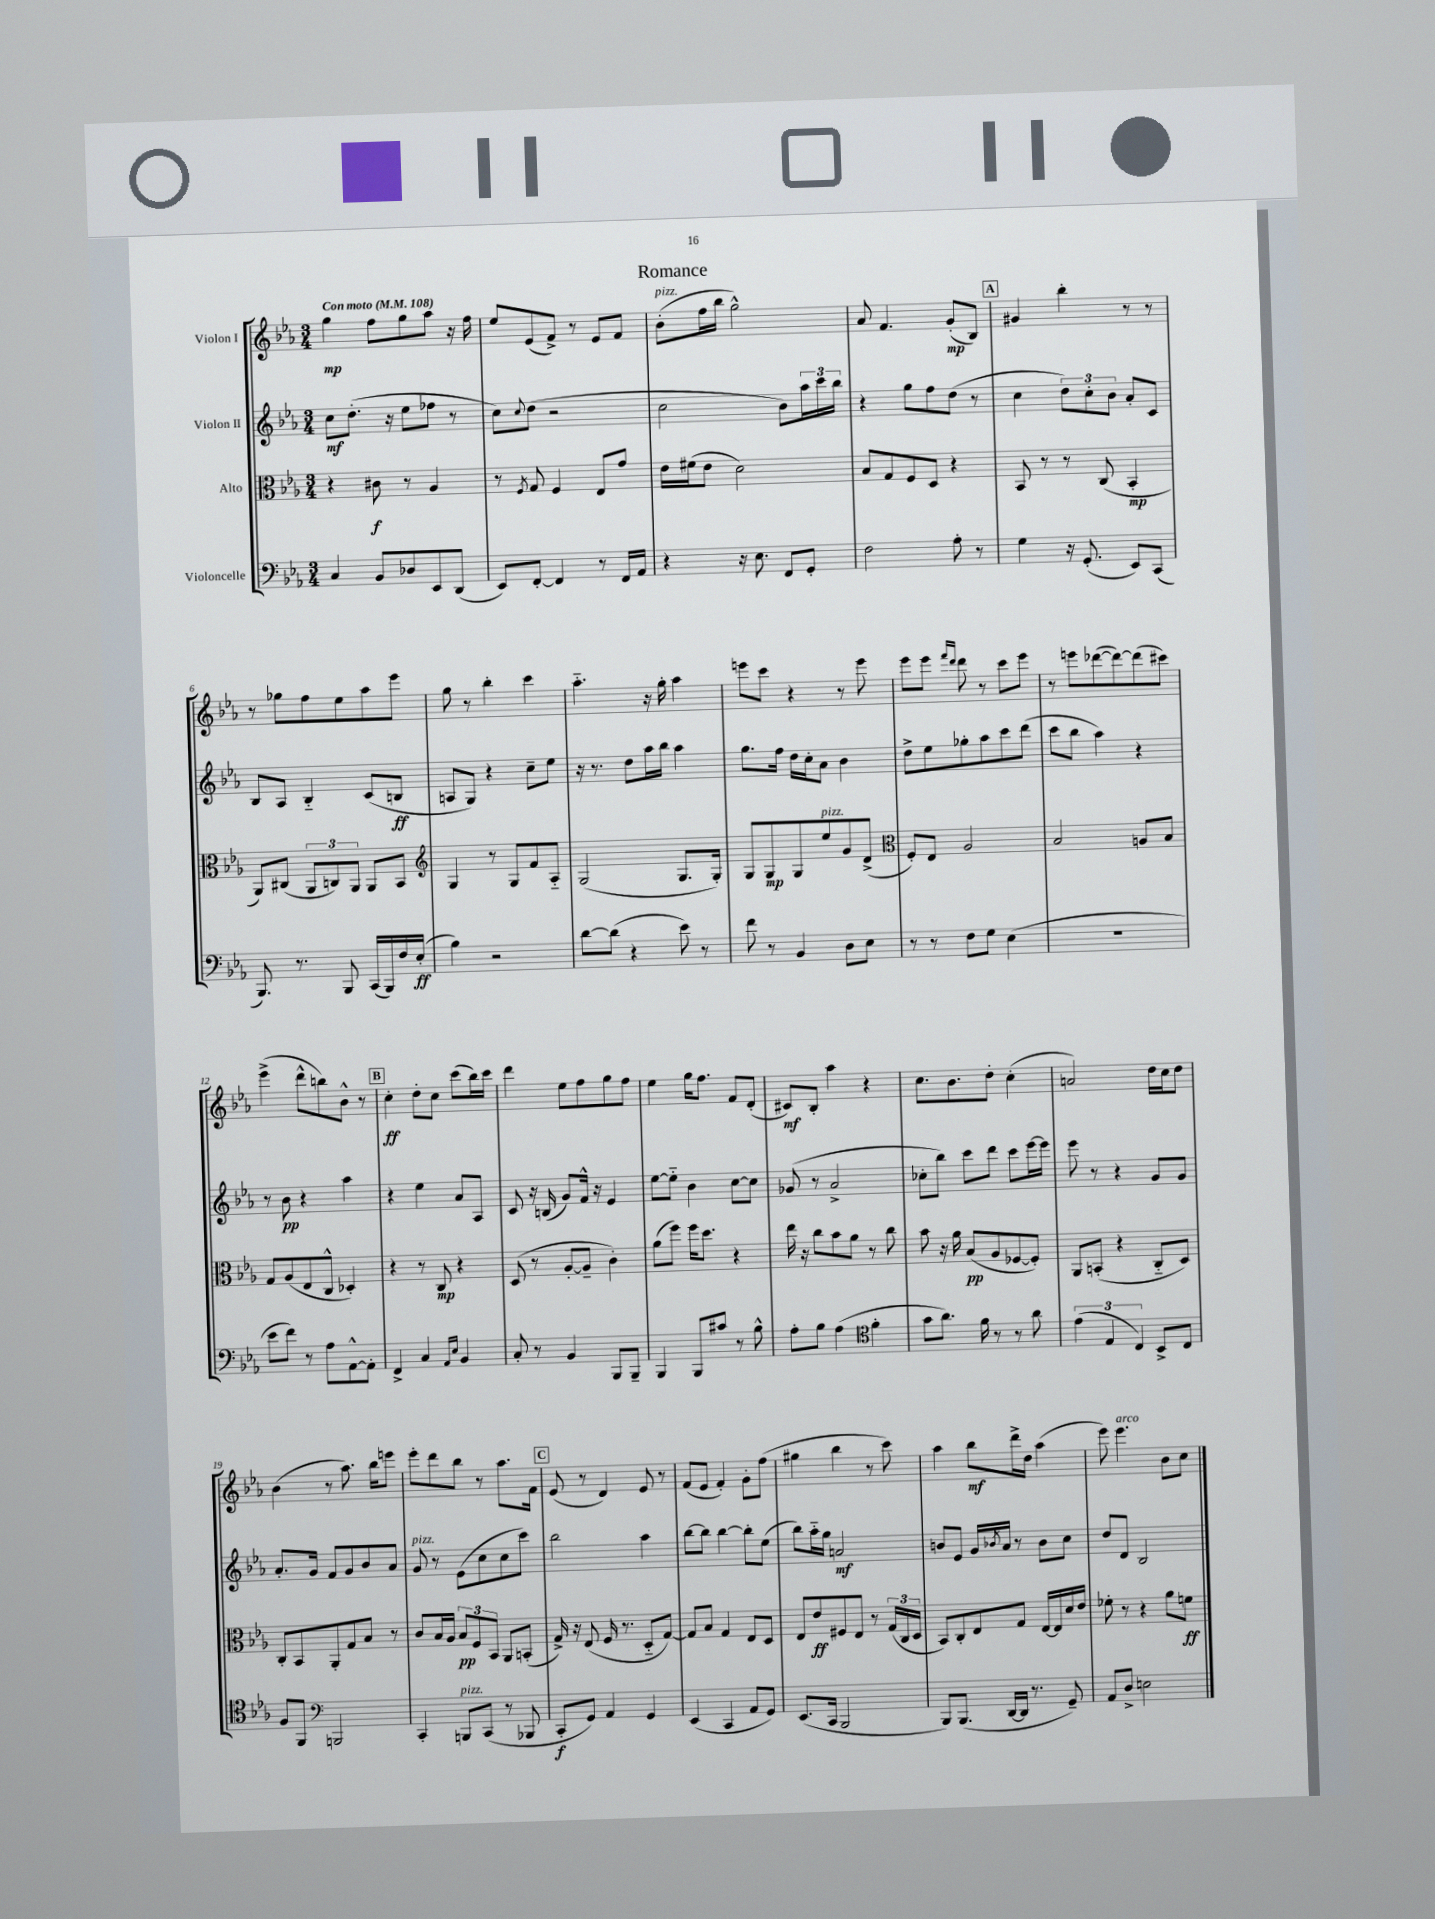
\header { title = "Romance" }
<<
\new StaffGroup <<
\new Staff = "s0" \with { instrumentName = "Violon I" } {
    \clef treble \key ees \major \numericTimeSignature \time 3/4 \tempo "Con moto" 4 = 108
    g''4\mp f''8 g''8 aes''8 r16 f''16 |
    ees''8 ees'8( f'8->) r8 ees'8 f'8 |
    bes'8-.^\markup { \italic "pizz." }( f''16 bes''16 g''2-^) |
    aes'8 f'4. g'8-.\mp( bes8) |
    \mark \markup { \box "A" } gis'4 bes''4-. r8 r8 |
    r8 ges''8 f''8 ees''8 aes''8 ees'''8 |
    g''8 r8 bes''4-. c'''4 |
    aes''4.-_ r16 g''16-. aes''4 |
    e'''8 c'''8 r4 r8 e'''8 |
    ees'''8 ees'''8 \grace { f'''16 d'''16 } d'''8 r8 c'''8 ees'''8 |
    r8 e'''8 des'''8~( des'''8~) des'''8( cis'''8) |
    ees'''4->( d'''8-^ b''8) bes'8-^ r8 |
    \mark \markup { \box "B" } c''4-.\ff d''8-. c''8 c'''8( bes''16) c'''16 |
    d'''4 ees''8 f''8 g''8 f''8 |
    ees''4 g''16 f''8. f'8 d'8-.( |
    cis'8\mf) bes8-. aes''4 r4 |
    c''8. bes'8. d''8-. c''4-.( |
    a'2) d''16 c''16 d''8 |
    bes'4( r8 aes''8.) bes''16 e'''8 |
    ees'''8-. d'''8 bes''8 r8 aes''8. f'16 |
    \mark \markup { \box "C" } ees'8( r8 d'4) ees'8 r8 |
    f'8( ees'8 f'4-.) g'8-. f''8( |
    gis''4 bes''4 r8 c'''8) |
    aes''4 bes''8\mf d'''16-> d''16 aes''4( |
    ees'''8) ees'''4.^\markup { \italic "arco" } bes'8 c''8 \bar "|." |
}
\new Staff = "s1" \with { instrumentName = "Violon II" } {
    \clef treble \key ees \major \numericTimeSignature \time 3/4
    c''8\mf d''8.-.( r16 ees''8 fes''8 r8 |
    c''8) \appoggiatura { c''8 } d''8( r2 |
    c''2 bes'8) \tuplet 3/2 { aes''16 c'''16 bes''16 } |
    r4 g''8 f''8 d''8( r8 |
    \mark \markup { \box "A" } c''4 \tuplet 3/2 { d''8) c''8-. bes'8 } aes'8-. c'8 |
    bes8 aes8 bes4-_ c'8( b8\ff |
    a8 g8) r4 c''8-- ees''8 |
    r16 r8. d''8 aes''16 bes''16 aes''4 |
    g''8. f''16 d''16 c''16-. aes'8 bes'4 |
    d''8-> ees''8 ges''8-. aes''8 c'''8 d'''8( |
    c'''8 bes''8 aes''4) r4 |
    r8 bes'8\pp r4 aes''4 |
    \mark \markup { \box "B" } r4 ees''4 aes'8 aes8 |
    c'8 r16 b16( g'8) f'16-^ r16 ees'4 |
    ees''8~ ees''8-_ bes'4 c''8~ c''8 |
    ges'8( r8 aes'2-> |
    ces''8-. bes''8) c'''8 d'''8 c'''8 ees'''16~ ees'''16 |
    ees'''8 r8 r4 g'8 g'8 |
    aes'8.-. g'16 f'8 g'8 bes'8 aes'8 |
    g'8^\markup { \italic "pizz." } r8 ees'8( c''8 c''8 c'''8) |
    \mark \markup { \box "C" } bes''2 aes''4 |
    bes''8~ bes''8 bes''4~ bes''8-. ees''8( |
    bes''8) aes''16-_ g''16 a'2\mf |
    b'8 ees'8 g'16 \acciaccatura { bes'8 } aes'16 r8 bes'8 c''8 |
    d''8 d'8 bes2 \bar "|." |
}
\new Staff = "s2" \with { instrumentName = "Alto" } {
    \clef alto \key ees \major \numericTimeSignature \time 3/4
    r4 cis'8\f r8 aes4 |
    r8 \acciaccatura { f8 } g8 f4 ees8 g'8 |
    ees'16 fis'16( ees'8 d'2) |
    bes8 g8 f8 d8 r4 |
    \mark \markup { \box "A" } bes,8 r8 r8 c8( bes,4-.\mp |
    aes,8) cis8( \tuplet 3/2 { aes,8 c8) aes,8 } aes,8 bes,8 |
    \clef treble g4 r8 g8 f'8 aes8-_ |
    g2( g8. g16-.) |
    g8 g8\mp g8 ees''8^\markup { \italic "pizz." } g'8 d'8->( |
    \clef alto f8-.) ees8 aes2 |
    bes2 a8 bes8 |
    g8 aes8( ees8 c8-^ des4-.) |
    \mark \markup { \box "B" } r4 r8 c8\mp r4 |
    d8( r8 aes8~-. aes8-- c'4-.) |
    aes'8( f''8) f''16 d''8. r4 |
    ees''16 r16 c''8 bes'8 aes'8 r8 c''8 |
    bes'8 r16 aes'16 bes8\pp( aes8 fes8~ fes8-.) |
    aes,8 b,8-.( r4 c8-_ d8) |
    c8-. bes,8 aes,8-. g8 bes8 r8 |
    c'8 bes16 aes16 \tuplet 3/2 { bes8\pp f8 bes,8 } aes,8 b,8-.( |
    \mark \markup { \box "C" } g16->) r16 ees8( f16 r8. d8-_ g8~) |
    g8 bes8 g4 ees8 d8 |
    ees8 ees'8\ff fis8 ees8 r8 \tuplet 3/2 { g16( c16 d16 } |
    bes,8) c8-. ees8 g8 ees16~ ees16 d'16 ees'16 |
    fes'8-. r8 r4 aes'8 f'8\ff \bar "|." |
}
\new Staff = "s3" \with { instrumentName = "Violoncelle" } {
    \clef bass \key ees \major \numericTimeSignature \time 3/4
    c4 bes,8 des8 ees,8 d,8( |
    ees,8) f,8~-. f,4 r8 f,16 aes,16 |
    r4 r16 ees8. f,8 g,8-. |
    f2 aes8-. r8 |
    \mark \markup { \box "A" } g4 r16 g,8.-.( ees,8) c,8( |
    bes,,8.) r8. bes,,8 c,16( bes,,16) f16 ees16-.\ff( |
    bes4) r2 |
    d'8~ d'8( r4 ees'8) r8 |
    f'8 r8 bes,4 d8 ees8 |
    r8 r8 f8 g8 ees4( |
    R2. |
    ees'8 f'8) r8 aes8 aes,8~-^ aes,8-. |
    \mark \markup { \box "B" } f,4-> c4 \grace { aes,16 ees16 } bes,4 |
    c8-. r8 bes,4 bes,,8 bes,,8-- |
    bes,,4 bes,,8 cis'8 r8 bes8-^ |
    aes8-. bes8 aes4( \clef tenor f'4-. |
    g'8 aes'8.) f'16 r8 r8 aes'8 |
    \tuplet 3/2 { ees'4( ees4 c4) } bes,8-> c8 |
    f8 f,8 \clef bass b,,2 |
    c,4-. b,,8^\markup { \italic "pizz." } c,8( r8 bes,,8 |
    \mark \markup { \box "C" } c,8-.\f g,8) aes,4 g,4 |
    ees,4( c,4 aes,8 g,8) |
    ees,8.( c,16 bes,,2 |
    bes,,8) bes,,8.( d,16~ d,16 r8. g,8--) |
    aes,8 d8-> e2 \bar "|." |
}
>>
>>
